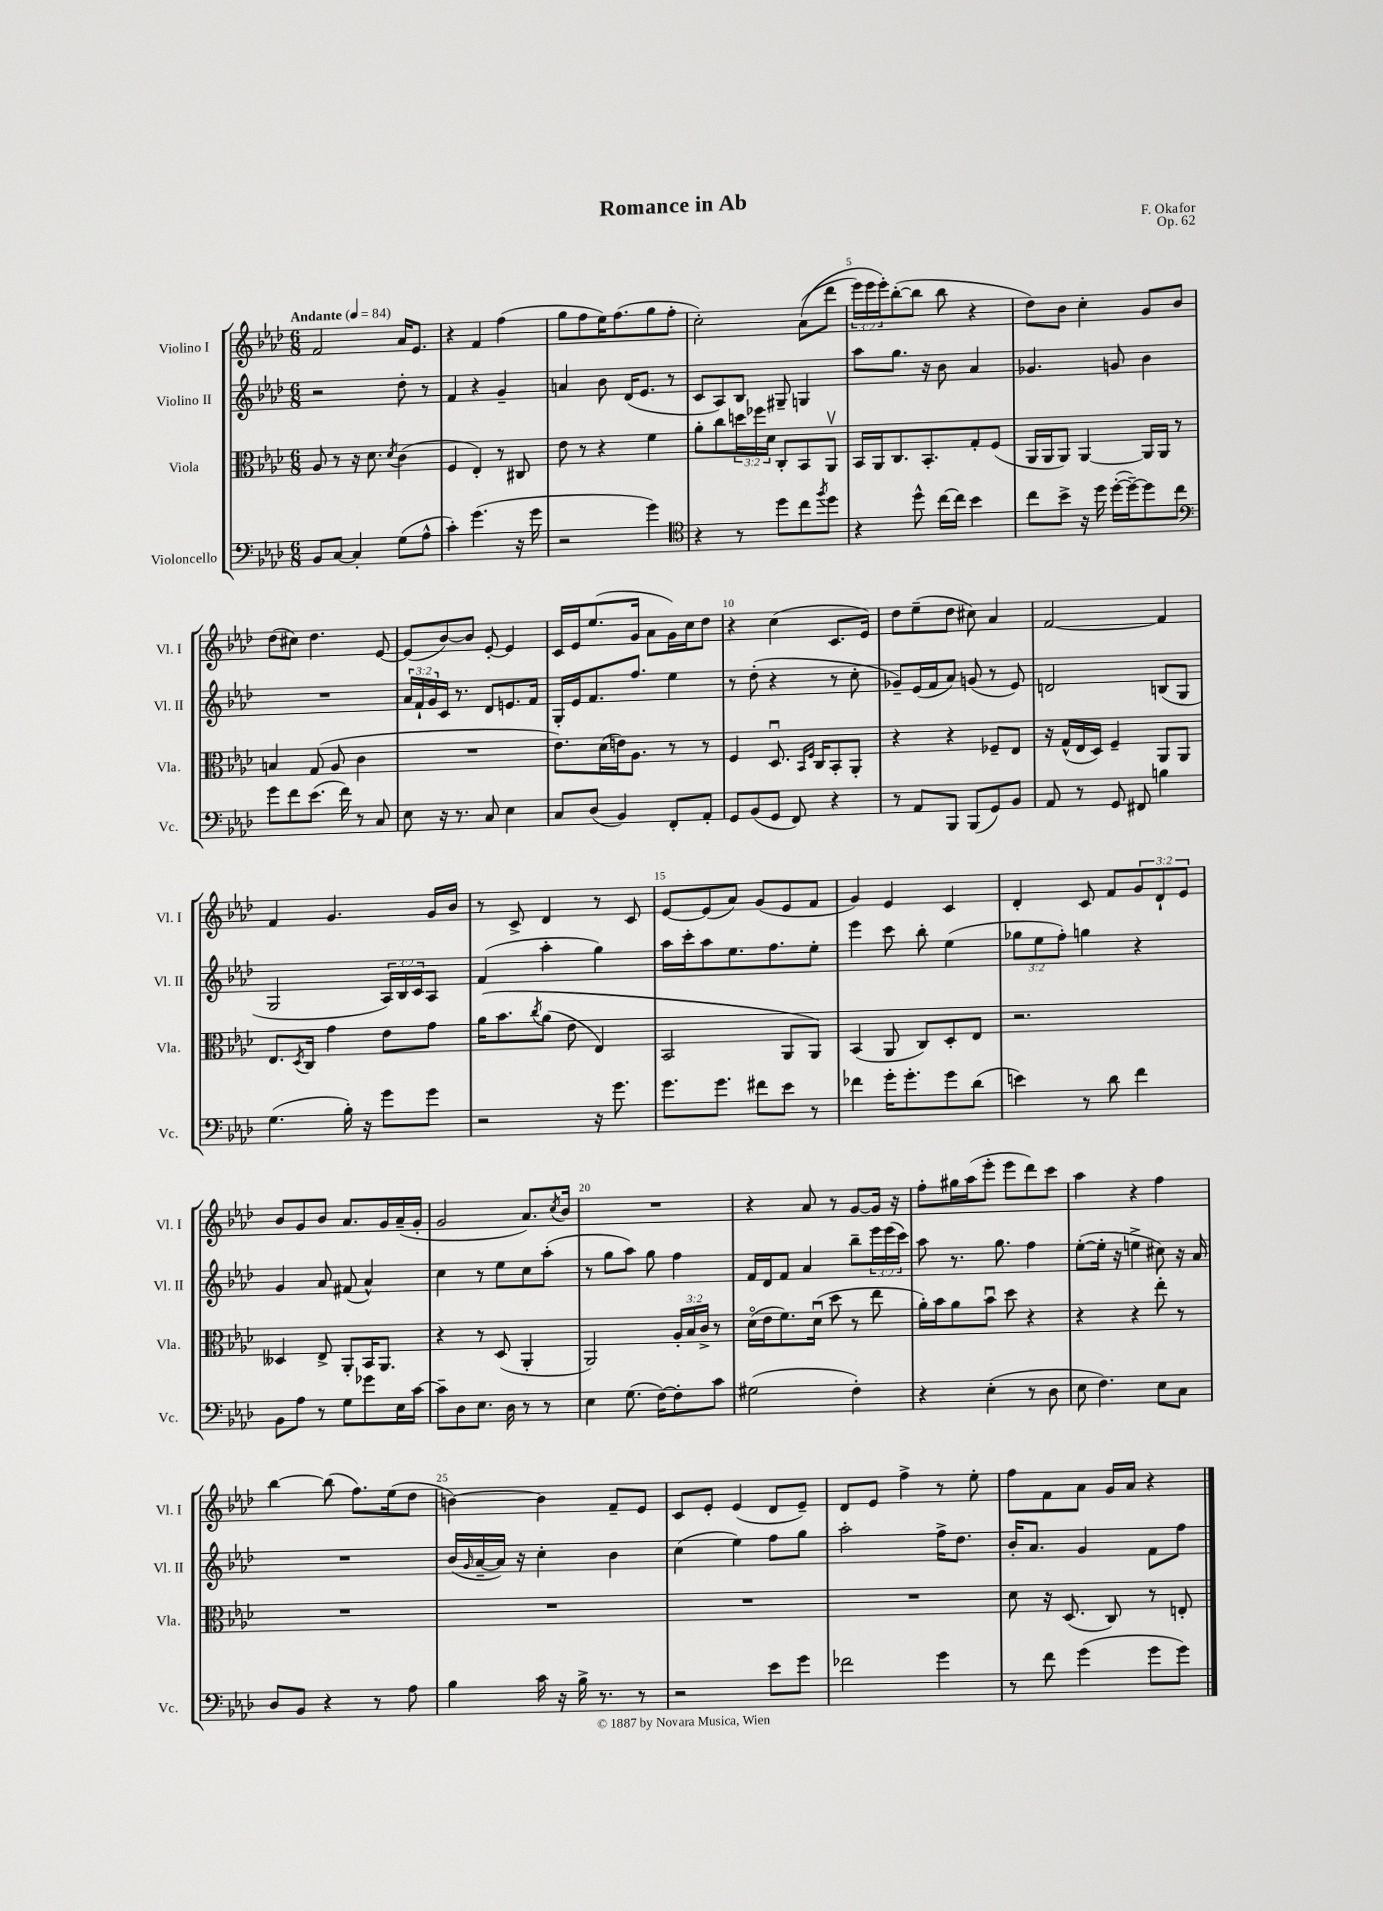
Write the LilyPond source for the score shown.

\header { title = "Romance in Ab" composer = "F. Okafor" opus = "Op. 62" }
<<
\new StaffGroup <<
\new Staff = "s0" \with { instrumentName = "Violino I" shortInstrumentName = "Vl. I" } {
    \clef treble \key aes \major \numericTimeSignature \time 6/8 \override Staff.TupletNumber.text = #tuplet-number::calc-fraction-text \tempo "Andante" 4 = 84
    f'2 aes'16 ees'8. |
    r4 f'4 f''4( |
    g''8 f''8 ees''16) f''8.( g''8 f''8-. |
    c''2-.) aes'8(\( des'''8 |
    \tuplet 3/2 { ees'''16) ees'''16 ees'''16-.\) } bes''8~-.( bes''8 bes''8 r4 |
    des''8) bes'8 c''4-. g'8 bes'8 |
    des''8( cis''8) des''4. ees'8~ |
    ees'8( bes'8~) bes'8 ees'8~-. ees'4 |
    c'16 ees'16 ees''8.( g'16 aes'8 g'16) c''16 des''8 |
    r4 c''4( c'8. ees'16) |
    des''8 ees''8--( des''8 cis''8) aes'4 |
    f'2~ f'4 |
    f'4 g'4. g'16 bes'16 |
    r8 c'8-> des'4 r8 c'8 |
    ees'8~ ees'8( aes'8) g'8( ees'8 f'8 |
    g'4) ees'4 c'4 |
    des'4-. c'8 f'8 \tuplet 3/2 { g'8 des'8-! ees'8 } |
    bes'8 g'8 bes'8 aes'8. g'16 aes'16--( g'16-. |
    g'2 aes'8.) \acciaccatura { c''8 } bes'16 |
    R2. |
    r4 aes'8 r8 g'8~ g'16 r16 |
    f''8-. gis''16 aes''16( ees'''8-. ees'''8 des'''8) c'''8 |
    aes''4 r4 f''4 |
    bes''4~ bes''8( f''8.) ees''16( des''8 |
    b'4~) b'4 f'8-- ees'8 |
    c'8 ees'8-. ees'4( des'8 ees'8--) |
    des'8 ees'8 f''4-> r8 ees''8-. |
    f''8 f'8 aes'8 g'16 aes'16 r4 \bar "|." |
}
\new Staff = "s1" \with { instrumentName = "Violino II" shortInstrumentName = "Vl. II" } {
    \clef treble \key aes \major \numericTimeSignature \time 6/8 \override Staff.TupletNumber.text = #tuplet-number::calc-fraction-text
    r2 des''8-. r8 |
    f'4 r4 g'4-- |
    a'4 bes'8 des'16( ees'8. r8 |
    c'8 aes8) bes8 gis8-- g4 |
    aes''8 g''8. r16 bes'8 aes'4 |
    ges'4. g'8 bes'4 |
    R2. |
    \tuplet 3/2 { aes'16 f'16-! g'16 } c'16 r8. des'8 e'8. f'16 |
    g16-. ees'16 f'8. f''8. ees''4 |
    r8 des''8-.( r4 r8 c''8-. |
    ges'8--) ees'16( f'16 aes'8) g'8( r8 ees'8) |
    d'2 b8( g8 |
    g2 \tuplet 3/2 { aes16) bes16 c'16 } aes8 |
    f'4( aes''4-. g''4) |
    aes''16 c'''16-. aes''8 ees''8. f''8. ees''8-. |
    ees'''4 c'''8 bes''8-. ees''4( |
    \tuplet 3/2 { ges''8 ees''8 f''8-.) } g''4 r4 |
    g'4 aes'8 fis'8( aes'4-^) |
    c''4 r8 ees''8 c''8 aes''8-.( |
    r8 g''8 aes''8) g''8 f''4 |
    f'16 des'16 f'8 aes'4 bes''8-- \tuplet 3/2 { ees'''16 ees'''16( c'''16) } |
    aes''8 r8. g''8. f''4 |
    ees''8~-.( ees''16-. r16 e''4-> cis''8) r16 aes'16 |
    R2. |
    bes'16( \grace { g'16 } aes'16~-- aes'16) r16 c''4-. bes'4 |
    c''4( ees''4) f''8 g''8 |
    aes''2-. f''16-> des''8. |
    bes'16-. aes'8. g'4 f'8 f''8 \bar "|." |
}
\new Staff = "s2" \with { instrumentName = "Viola" shortInstrumentName = "Vla." } {
    \clef alto \key aes \major \numericTimeSignature \time 6/8 \override Staff.TupletNumber.text = #tuplet-number::calc-fraction-text
    aes8 r8 r16 des'8. \acciaccatura { des'8 } c'4( |
    f4 ees4-.) r8 cis8 |
    ees'8 r8 r4 f'4 |
    aes'8-. c''8 \tuplet 3/2 { d''16 fes''16 des'16 } c8-. bes,8 aes,8\upbow |
    bes,16 aes,16 c8. bes,8.-. g8-. f8( |
    aes,16 aes,16 aes,8) aes,4~ aes,16 aes,16 r8 |
    b4 g8( aes8 c'4 |
    R2. |
    ees'8.) des'16( e'16) aes8. r8 r8 |
    f4 des8.\downbow \grace { bes,16 f16 } c16 bes,8-. aes,8-. |
    r4 r4 fes8-- ees8 |
    r16 g16-^( ees16 des16) f4-- aes,8 aes,8 |
    ees8. \acciaccatura { des8 } c16 g'4 ees'8 g'8 |
    aes'16\( bes'8. \acciaccatura { c''8 } aes'8( ees'8 ees4) |
    bes,2 aes,8 aes,8\) |
    bes,4( aes,8 c8) des8-. ees8 |
    r2. |
    deses4 ees8-> aes,8-. bes,16 aes,8. |
    r4 r8 des8( aes,4-. |
    aes,2) \tuplet 3/2 { aes16-. bes16 c'16-> } r8 |
    des'16\flageolet( ees'16 f'8.) des'16\downbow( des''8 r8 ees''8 |
    aes'16-.) bes'16 aes'8 bes'8\downbow des''8 r4 |
    r4 r4 ees''8-. r8 |
    R2. |
    R2. |
    R2. |
    R2. |
    des'8 r16 des8.( c8) r8 e8-. \bar "|." |
}
\new Staff = "s3" \with { instrumentName = "Violoncello" shortInstrumentName = "Vc." } {
    \clef bass \key aes \major \numericTimeSignature \time 6/8
    bes,8 c8~ c4-. g8( aes8-^ |
    c'4-.) g'4.( r16 g'16 |
    r2 g'4) |
    \clef tenor r4 r8 des''8 c''8 \acciaccatura { f''8 } des''8 |
    r4 des''8-^ c''16~ c''16 bes'4 |
    c''8 bes'8-> r16 des''16 des''16~-.( des''16~--) des''8 c''8 |
    \clef bass g'8 f'8 ees'8.( f'16) r8 c8 |
    ees8 r16 r8. c8 ees4 |
    c8 des8( bes,4) f,8-. aes,8-. |
    g,8 bes,8( g,8 f,8) r4 |
    r8 aes,8 bes,,8 bes,,8( g,8) bes,8 |
    aes,8 r8 g,8 fis,8 b4 |
    g4.( bes16-.) r16 g'8 g'8 |
    r2 r16 g'8. |
    g'8. g'8. fis'8 ees'8 r8 |
    fes'4 g'16-. g'8.-. g'8 des'8( |
    e'4) r8 des'8 f'4 |
    bes,8 aes8 r8 g8 ges'8 ees16 c'16~ |
    c'8-- des8 ees8. des16 r8 r8 |
    ees4 g8.( f16~) f8-. c'8 |
    gis2( f4-.) |
    r4 ees4-.( r8 des8 |
    ees8 f4.) ees8 c8 |
    des8 bes,8 r4 r8 aes8 |
    bes4 c'16 r16 bes16-> r8. r8 |
    r2 ees'8 g'8 |
    fes'2 g'4 |
    r8 f'8 g'4( g'8 g'8) \bar "|." |
}
>>
>>
\layout { \context { \Score \override BarNumber.break-visibility = ##(#f #t #t) barNumberVisibility = #(every-nth-bar-number-visible 5) } }
